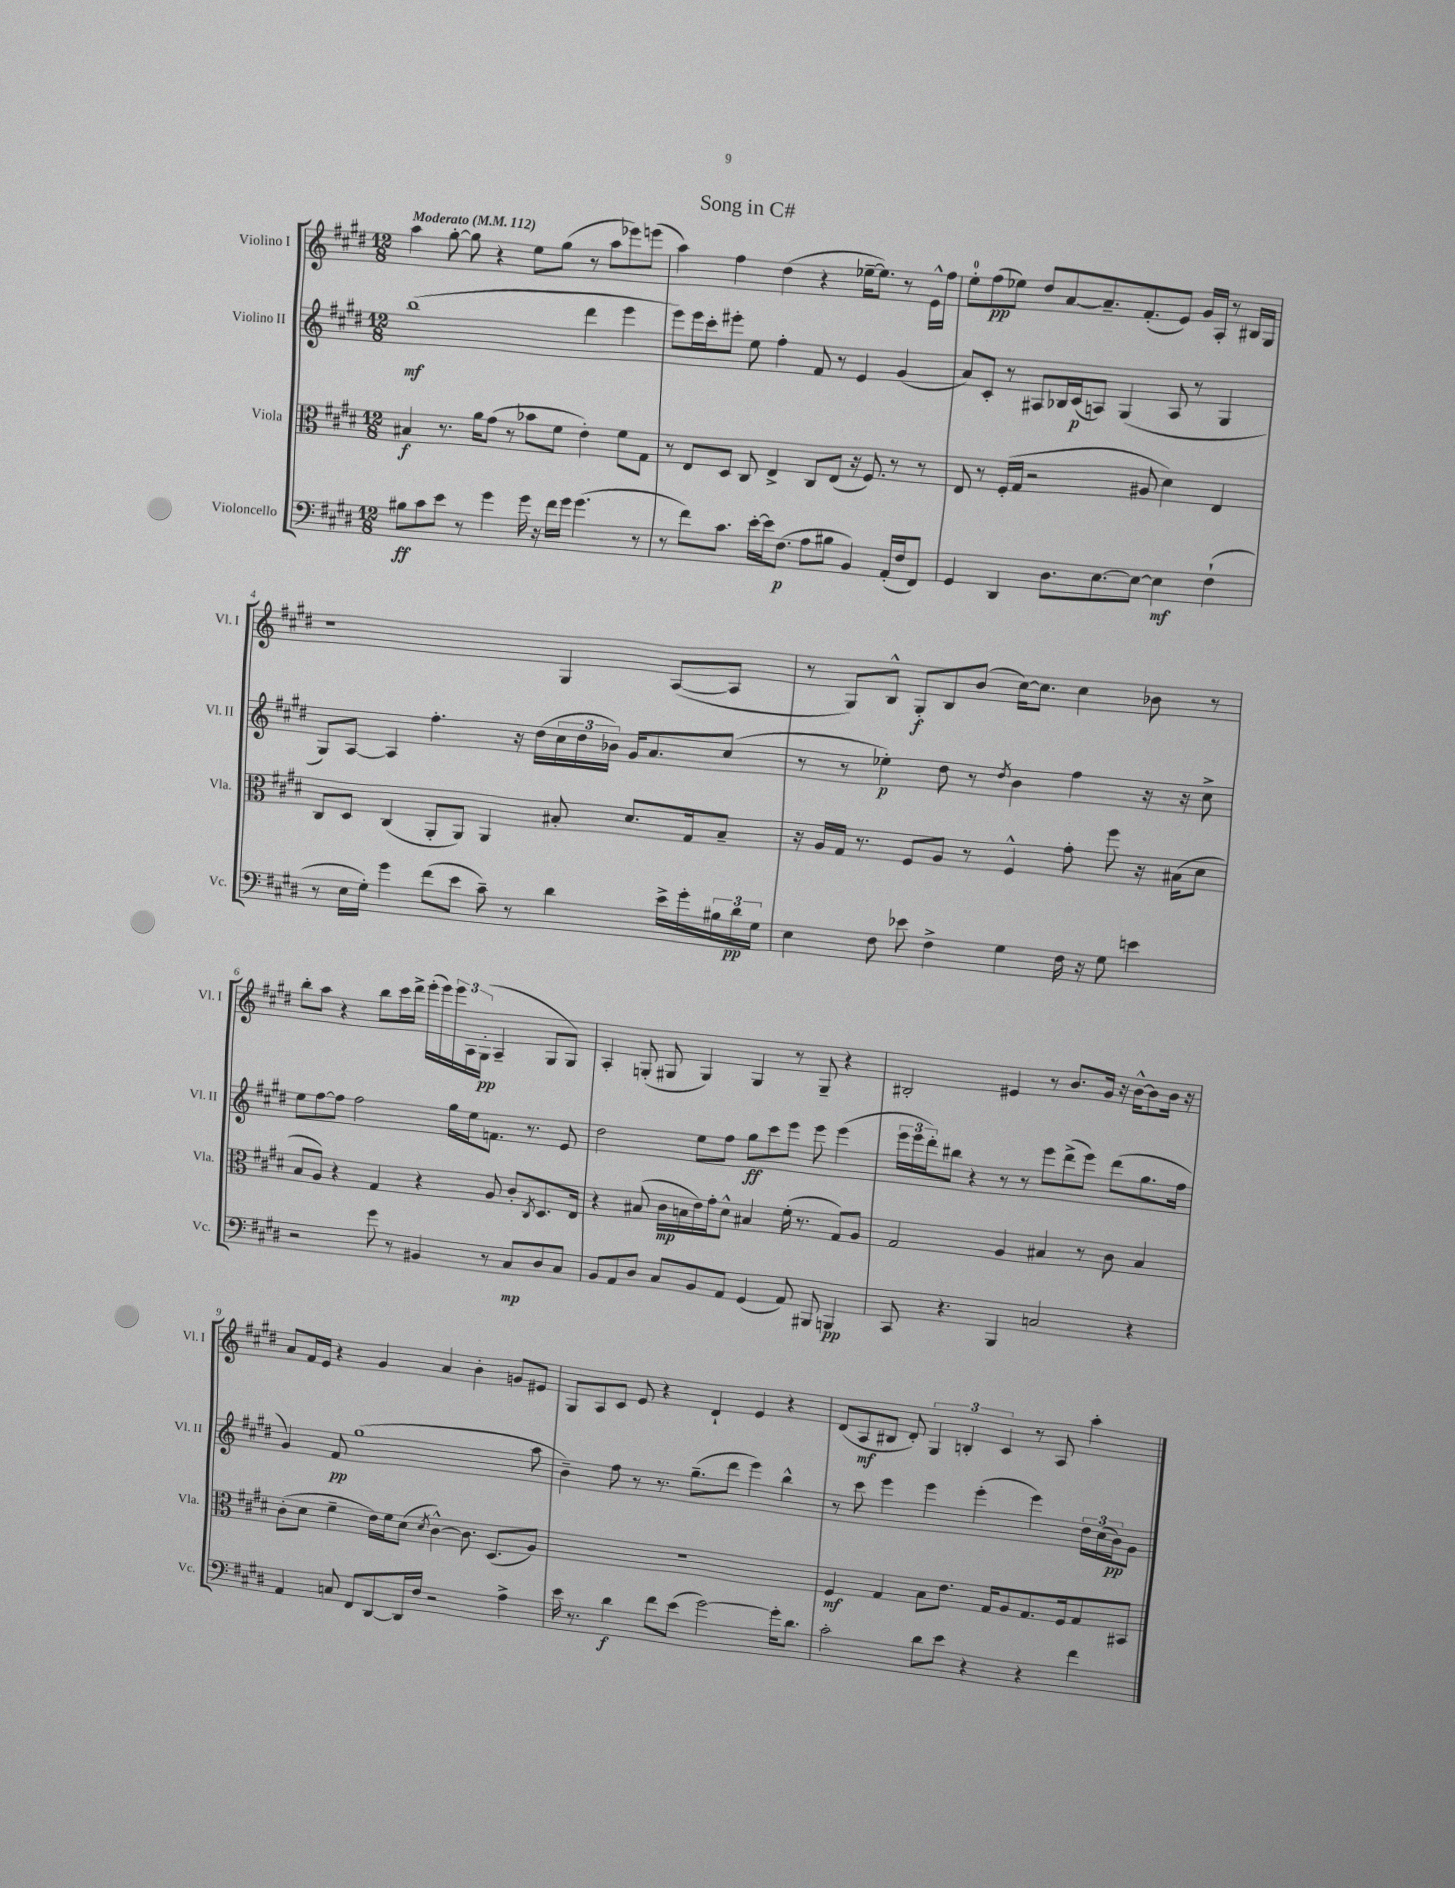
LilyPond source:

\header { title = "Song in C#" }
<<
\new StaffGroup <<
\new Staff = "s0" \with { instrumentName = "Violino I" shortInstrumentName = "Vl. I" } {
    \clef treble \key e \major \numericTimeSignature \time 12/8 \tempo "Moderato" 4 = 112
    a''4 gis''8~-. gis''8 r4 e''8 gis''8( r8 a''8 ees'''8) e'''8( |
    a''4) fis''4 dis''4( r4 ees''16~-- ees''8.) r8 e'16-^ fis''16 |
    e''8-0-. fis''8\pp( ees''8) dis''8 a'8~ a'8.-- fis'8.-.( e'8) gis'16 a16-. r8 bis16 gis16 |
    r1 gis4 a8~( a8 |
    r8 gis8) b8-^ gis8-.\f b8 b'8( cis''16~) cis''8. cis''4 bes'8 r8 |
    b''8-. a''8 r4 b''8 cis'''16 dis'''16-> e'''16-.( e'''16) \tuplet 3/2 { e'''16 a16 gis16-.\pp( } a4-- gis8 gis8) |
    a4-. g8-.( gis8 gis4) gis4 r8 gis8-- r4 |
    bis2-. eis'4 r8 b'8. gis'16 r16 b'16~-^ b'8 b'16 r16 |
    a'8 fis'16 e'16 r4 gis'4 a'4 b'4-. g'8 eis'8 |
    gis8 a8 cis'8 e'8 r4 dis'4-! e'4 r4 |
    dis'8( a8\mf bis8 dis'8-.) \tuplet 3/2 { gis4 b4-. cis'4 } r8 a8 a''4-. \bar "|." |
}
\new Staff = "s1" \with { instrumentName = "Violino II" shortInstrumentName = "Vl. II" } {
    \clef treble \key e \major \numericTimeSignature \time 12/8
    b''1\mf( dis'''4 e'''4 |
    e'''8) e'''16 cis'''16-. eis'''8-. e''8 fis''4-. fis'8 r8 e'4 gis'4( |
    a'8) cis'8-. r8 ais8 bes16 cis'16\p( a8) gis4( a8 r8 gis4 |
    gis8) a8~ a4 fis''4.-. r16 dis''16( \tuplet 3/2 { cis''16 dis''16 bes'16) } gis'16 a'8. cis''8( |
    r8 r8 ees''4-.\p) dis''8 r8 \acciaccatura { dis''8 } b'4 fis''4 r16 r16 cis''8-> |
    e''8 fis''8~ fis''8 fis''2 gis''16 e''16 f'8. r8. e'8 |
    dis''2 e''8 fis''8 gis''8\ff cis'''8 e'''8 e'''8 e'''4( |
    \tuplet 3/2 { e'''16 e'''16 dis'''16-.) } bis''8 r4 r8 r8 e'''8 dis'''8->( e'''8) dis'''8( gis''8. fis''16 |
    gis'4) fis'8\pp gis''1( a''8 |
    b'4--) fis''8 r8 r8. gis''8.--( dis'''8 e'''4) b''4-^ |
    r8 cis'''8 e'''4 e'''4 e'''4-.( e'''4) \tuplet 3/2 { dis''16 cis''16( b'16\pp) } gis'8 \bar "|." |
}
\new Staff = "s2" \with { instrumentName = "Viola" shortInstrumentName = "Vla." } {
    \clef alto \key e \major \numericTimeSignature \time 12/8
    bis4\f r8. a'16 gis'8( r8 bes'8 fis'8 e'4-.) fis'8 gis8 |
    r8 e8 dis8 cis8 e4-> cis8 e8( r16 fis8.) r8 r8 |
    e8 r8 fis16-.( gis16 r2 ais8 dis'4) e4 |
    cis8 dis8 cis4( a,8-. a,8) a,4 bis8-. dis'8. gis16 bis8-- |
    r16 a16 gis16 r8. fis8 a8 r8 fis4-^ gis'8-. fis''8 r16 bis16( dis'8 |
    b8 a8) r4 gis4 r4 a8 cis'8-. \acciaccatura { cis8 } dis8. e16 |
    r4 bis8( cis'16\mp b16 e'16) gis'16-. dis'8-^ bis4 fis'16-.( r8. gis8) a8 |
    gis2 a4 bis4 r8 cis'8 bis4 |
    cis'8-.( dis'8 fis'4-- e'16) fis'16 dis'8( \acciaccatura { dis'8 } cis'4~-^) cis'8. dis8.( a8) |
    R1. |
    fis4\mf gis4 b8 e'8. gis16 a8 gis8. fis16 gis8 bis,8 \bar "|." |
}
\new Staff = "s3" \with { instrumentName = "Violoncello" shortInstrumentName = "Vc." } {
    \clef bass \key e \major \numericTimeSignature \time 12/8
    bis8\ff cis'8 e'8 r8 gis'4 gis'16 r16 fis'16 gis'16 gis'4.( r8 |
    r8 fis'8) cis'8. e'16~-. e'16 fis8.\p( a8 bis8 b,4) a,16-.( fis16 fis,8) |
    gis,4 dis,4 dis8. e8.~ e8~ e4\mf fis4-!( |
    r8 e16 gis16-.) gis'4 fis'8( e'8 cis'8--) r8 dis'4 e'16-> gis'16-. \tuplet 3/2 { bis16 dis'16\pp gis16 } |
    e4 fis8 ees'8 fis4-> gis4 fis16 r16 gis8 e'4 |
    r2 gis'8 r8 bis,4 r8 cis8\mp dis8 cis8 |
    b,8 a,8 dis8 cis8 b,8 a,8 gis,4( a,8) bis,,8 b,,4\pp |
    cis,8 r4. b,,4 c2 r4 |
    a,4 c8 fis,8 dis,8~ dis,16 fis16 r2 a4-> |
    e'16 r8. dis'4\f fis'8 e'8( gis'2~) gis'16-. dis'8. |
    cis'2-. dis'8 e'8 r4 r4 fis'4 \bar "|." |
}
>>
>>
